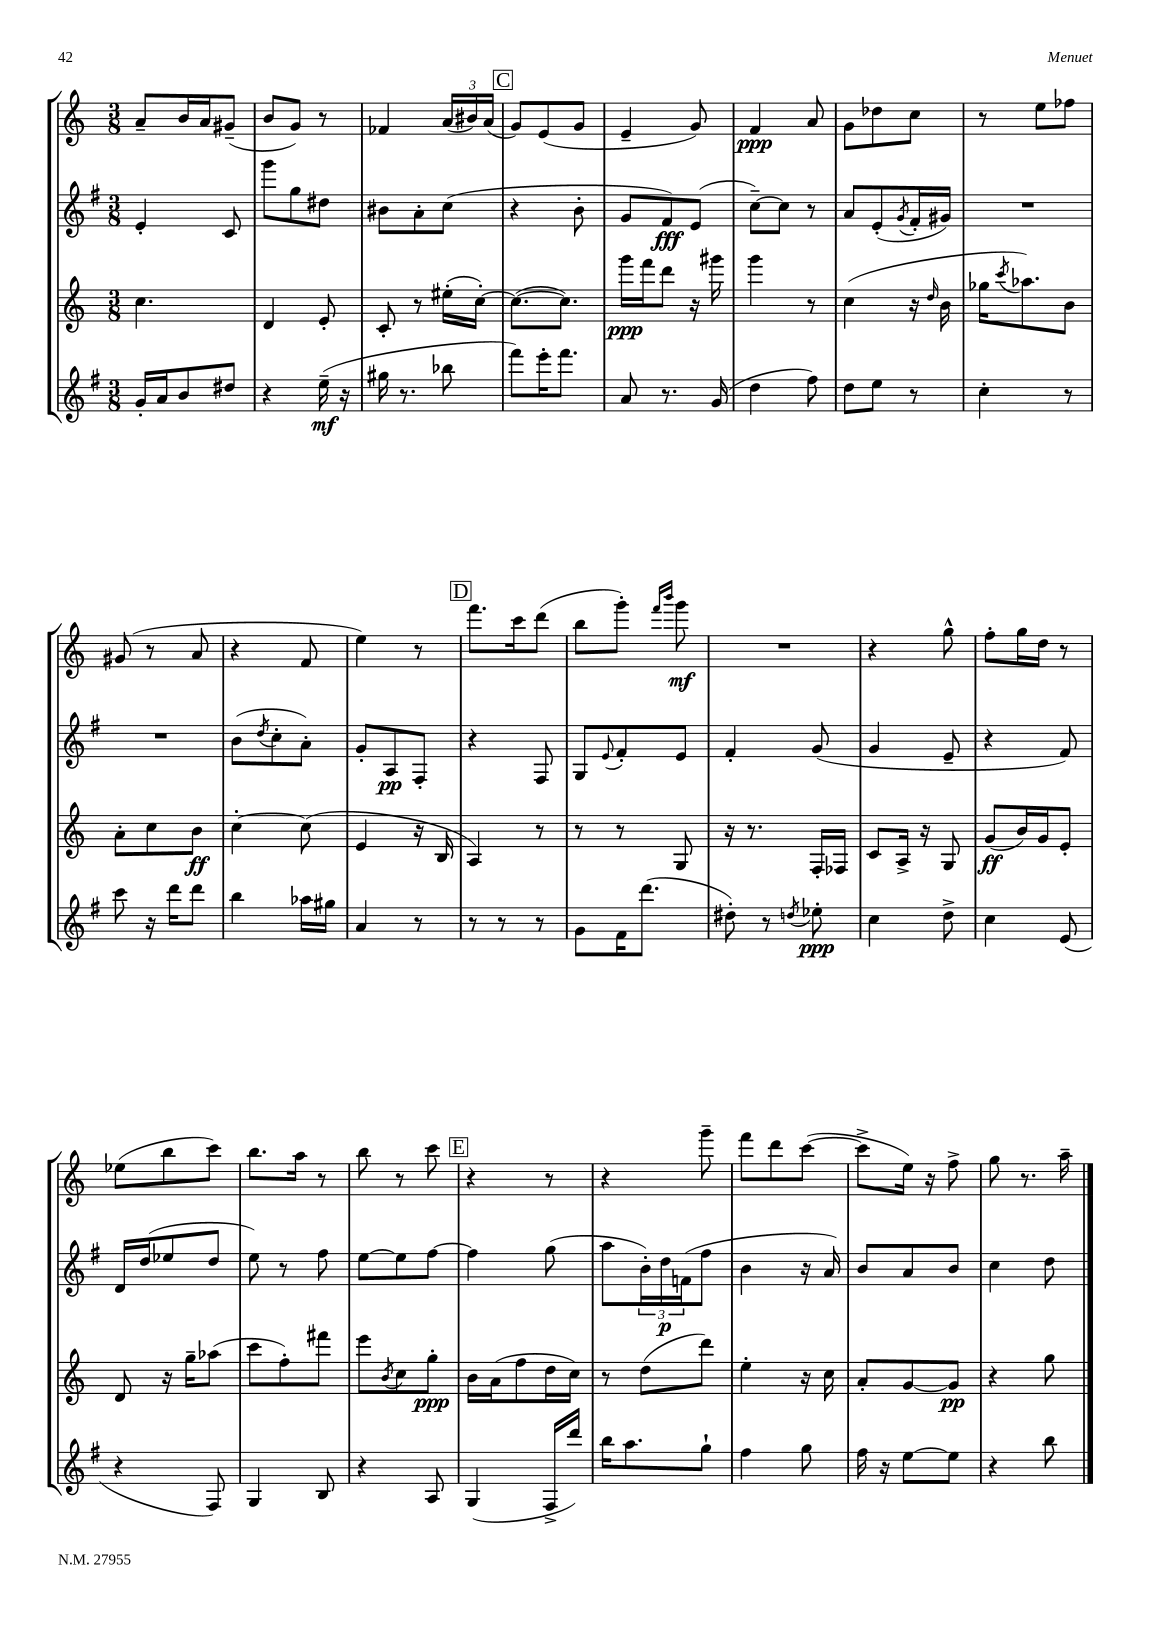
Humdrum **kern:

**kern	**kern	**kern	**kern
*staff4	*staff3	*staff2	*staff1
*clefG2	*clefG2	*clefG2	*clefG2
*k[f#]	*k[]	*k[f#]	*k[]
*M3/8	*M3/8	*M3/8	*M3/8
16g'	4.cc	4e'	8a~
16a	.	.	.
8b	.	.	16b
.	.	.	16a
8dd#	.	8c	(8g#~
=	=	=	=
4r	4d	8ggg	8b
.	.	8gg	8g)
(16ee~	8e'	8dd#	8r
16r	.	.	.
=	=	=	=
16gg#	8c'	8b#	4f-
8.r	.	.	.
.	8r	8a'	.
8bb-	(16ee#'	(8cc	(24a
.	.	.	24b#)
.	[16cc')	.	.
.	.	.	(24a
=	=	=	=
8fff#)	(8.cc_	4r	8g)
16eee'	.	.	(8e
8.fff#	8.cc])	.	.
.	.	8b'	8g
=	=	=	=
8a	16ggg	8g	4e~
.	16fff	.	.
8.r	8ddd	8f#)	.
.	16r	(8e	8g)
(16g	16ggg#	.	.
=	=	=	=
4dd	4ggg	[8cc~)	4f
.	.	8cc]	.
8ff#)	8r	8r	8a
=	=	=	=
8dd	(4cc	8a	8g
8ee	.	(8e'	8dd-
.	.	8qg	.
8r	16r	16f#'	8cc
.	16qqdd	.	.
.	16b	16g#)	.
=	=	=	=
4cc'	16gg-	4.r	8r
.	8qccc	.	.
.	8.aa-)	.	.
.	.	.	8ee
8r	8b	.	8ff-
=	=	=	=
8ccc	8a'	4.r	(8g#
16r	8cc	.	8r
16ddd	.	.	.
8ddd	8b	.	8a
=	=	=	=
4bb	[4cc'	(8b	4r
.	.	8qdd	.
.	.	8cc'	.
16aa-	(8cc]	8a')	8f
16gg#	.	.	.
=	=	=	=
4a	4e	8g'	4ee)
.	.	8A	.
8r	16r	8F#'	8r
.	16B	.	.
=	=	=	=
8r	4A)	4r	8.fff
8r	.	.	.
.	.	.	16ccc
8r	8r	8F#	(8ddd
=	=	=	=
8g	8r	8G	8bb
.	.	8qqe	.
16f#	8r	8f#'	8ggg')
(8.ddd	.	.	.
.	.	.	16qqfff
.	.	.	16qqbbb
.	8G	8e	8ggg
=	=	=	=
8dd#')	16r	4f#'	4.r
.	8.r	.	.
8r	.	.	.
8qdd	.	.	.
8ee-'	16F'	(8g	.
.	16F-	.	.
=	=	=	=
4cc	8c	4g	4r
.	16A^	.	.
.	16r	.	.
8dd^	8G	8e~	8gg^^
=	=	=	=
4cc	(8g	4r	8ff'
.	16b)	.	16gg
.	16g	.	16dd
(8e	8e'	8f#)	8r
=	=	=	=
4r	8d	16d	(8ee-
.	.	(16dd	.
.	16r	8ee-	8bb
.	16gg~	.	.
8F#)	(8aa-	8dd	8ccc)
=	=	=	=
4G	8ccc	8ee)	8.bb
.	8ff')	8r	.
.	.	.	16aa
8B	8fff#	8ff#	8r
=	=	=	=
4r	8eee	[8ee	8bb
.	8qb	.	.
.	8cc	8ee]	8r
8A	8gg'	[8ff#	8ccc
=	=	=	=
(4G	16b	4ff#]	4r
.	(16a	.	.
.	8ff	.	.
16F#^	16dd	(8gg	8r
16ddd)	16cc)	.	.
=	=	=	=
16bb	8r	8aa	4r
8.aa	.	.	.
.	(8dd	24b')	.
.	.	24dd	.
.	.	(24f	.
8gg`	8ddd)	8ff#	8ggg~
=	=	=	=
4ff#	4ee'	4b	8fff
.	.	.	8ddd
8gg	16r	16r	([8ccc
.	16cc	16a)	.
=	=	=	=
16ff#	8a'	8b	8ccc^]
16r	.	.	.
[8ee	[8g	8a	16ee)
.	.	.	16r
8ee]	8g]	8b	8ff^
=	=	=	=
4r	4r	4cc	8gg
.	.	.	8.r
8bb	8gg	8dd	.
.	.	.	16aa~
==	==	==	==
*-	*-	*-	*-
